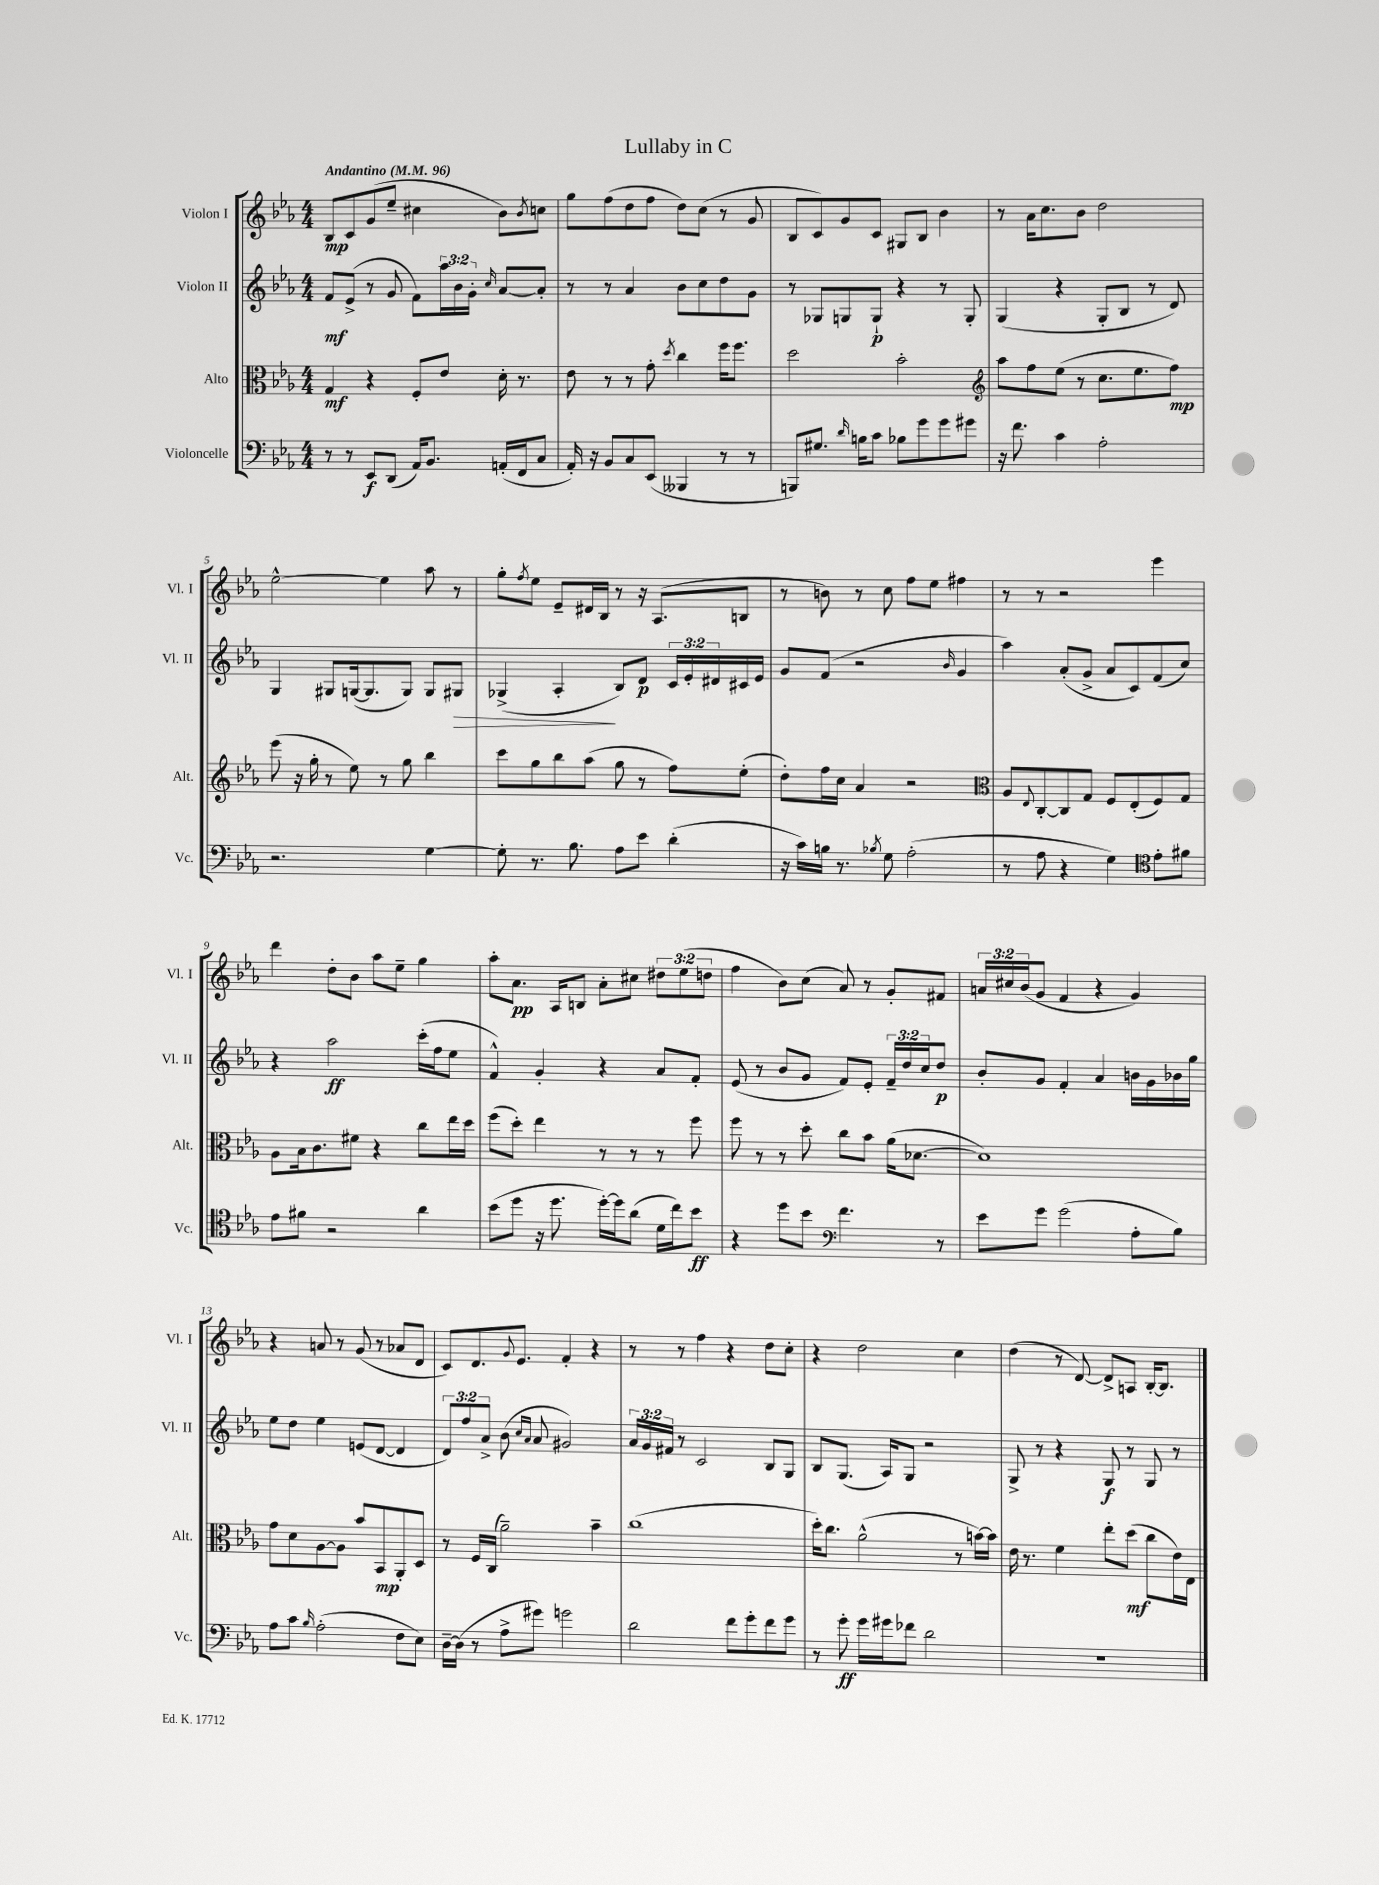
\header { title = "Lullaby in C" }
<<
\new StaffGroup <<
\new Staff = "s0" \with { instrumentName = "Violon I" shortInstrumentName = "Vl. I" } {
    \clef treble \key ees \major \numericTimeSignature \time 4/4 \override Staff.TupletNumber.text = #tuplet-number::calc-fraction-text \tempo "Andantino" 4 = 96
    bes8\mp c'8 g'8( ees''8-- cis''4 bes'8) \acciaccatura { bes'8 } c''8 |
    g''8 f''8( d''8 f''8 d''8) c''8( r8 g'8 |
    bes8 c'8) g'8 c'8 gis8 bes8 bes'4 |
    r8 aes'16 c''8. bes'8 d''2 |
    ees''2~-^ ees''4 aes''8 r8 |
    g''8-. \acciaccatura { f''8 } ees''8 ees'8-- dis'16 bes16 r8 r16 aes8.( b8 |
    r8 b'8) r8 c''8 f''8 ees''8 fis''4 |
    r8 r8 r2 ees'''4 |
    d'''4 d''8-. bes'8 aes''8 ees''8-- g''4 |
    aes''8-. aes'8.\pp aes16 b8 aes'8-. cis''8 \tuplet 3/2 { dis''8 ees''8( d''8 } |
    f''4 bes'8) c''8( aes'8) r8 g'8-. fis'8 |
    \tuplet 3/2 { a'16 cis''16 bes'16( } g'8 f'4 r4 g'4) |
    r4 a'8 r8 g'8( r8 aes'8 d'8 |
    c'8) d'8. \appoggiatura { g'8 } ees'8. f'4-. r4 |
    r8 r8 f''4 r4 d''8 c''8-. |
    r4 d''2 c''4 |
    d''4( r8 d'8~) d'8-> a8 bes16~-. bes8. \bar "|." |
}
\new Staff = "s1" \with { instrumentName = "Violon II" shortInstrumentName = "Vl. II" } {
    \clef treble \key ees \major \numericTimeSignature \time 4/4 \override Staff.TupletNumber.text = #tuplet-number::calc-fraction-text
    f'8\mf ees'8->( r8 g'8 f'8) \tuplet 3/2 { aes''16 bes'16 g'16-. } \grace { c''16 } aes'8~ aes'8-. |
    r8 r8 aes'4 bes'8 c''8 d''8 g'8 |
    r8 ges8 g8 g8-!\p r4 r8 g8-. |
    g4( r4 g8-. bes8 r8 d'8) |
    g4 gis8 g16~( g8. g8) g8 gis8\> |
    ges4->( aes4-.\! bes8) d'8\p \tuplet 3/2 { c'16 ees'16-. dis'16 } cis'16 ees'16 |
    g'8 f'8( r2 \grace { bes'16 } g'4 |
    aes''4) aes'8-.( g'8-> aes'8 c'8) f'8( c''8) |
    r4 aes''2\ff c'''16-.( f''16 ees''8 |
    f'4-^) g'4-. r4 aes'8 f'8-. |
    ees'8( r8 bes'8 g'8 f'8) ees'8-. \tuplet 3/2 { f'16-- d''16 c''16 } d''8\p |
    bes'8-. g'8 f'4-. aes'4 b'16 g'16 bes'16 g''16 |
    ees''8 d''8 ees''4 e'8( d'8~ d'4 |
    \tuplet 3/2 { d'8) f''8 aes'8-> } bes'8( \grace { c''16 aes'16 } aes'8 gis'2) |
    \tuplet 3/2 { aes'16 g'16 fis'16 } r8 c'2 bes8 g8 |
    bes8 g8.( aes16) g8 r2 |
    g8-> r8 r4 g8\f r8 g8 r8 \bar "|." |
}
\new Staff = "s2" \with { instrumentName = "Alto" shortInstrumentName = "Alt." } {
    \clef alto \key ees \major \numericTimeSignature \time 4/4
    g4\mf r4 f8-. ees'8 d'16-. r8. |
    ees'8 r8 r8 g'8-. \acciaccatura { d''8 } c''4 f''16 f''8. |
    d''2 bes'2-. |
    \clef treble aes''8 f''8 ees''8( r8 c''8. ees''8. f''8\mp) |
    ees'''8( r16 g''16-. r8 ees''8) r8 g''8 bes''4 |
    c'''8 g''8 bes''8 aes''8( g''8 r8 f''8) ees''8-.( |
    d''8-.) f''16 c''16 aes'4 r2 |
    \clef alto aes8 \appoggiatura { ees8 } c8~-. c8 g8 f8 ees8-.( f8) g8 |
    aes8 bes16 c'8. fis'8 r4 c''8 ees''16 d''16 |
    f''8( d''8-.) ees''4 r8 r8 r8 f''8 |
    f''8 r8 r8 d''8-. c''8 bes'8 aes'16( des'8.~ |
    des'1) |
    g'8 d'8 aes8~ aes8 bes'8 bes,8\mp aes,8-. d8 |
    r8 f16 c16( aes'2--) bes'4-- |
    c''1( |
    d''16-.) c''8. aes'2-^( r8 b'16~) b'16 |
    ees'16 r8. f'4 ees''8-. d''8\mf( c''8 ees'16) ees16 \bar "|." |
}
\new Staff = "s3" \with { instrumentName = "Violoncelle" shortInstrumentName = "Vc." } {
    \clef bass \key ees \major \numericTimeSignature \time 4/4
    r8 r8 ees,8\f d,8( aes,16) bes,8. a,16-.( f,16 c8 |
    aes,16-.) r16 bes,8 c8 ees,8( beses,,4 r8 r8 |
    b,,8) gis8. \grace { d'16 } b16 c'8 bes8 g'8 g'8 gis'8 |
    r16 f'8. c'4 aes2-. |
    r2. g4~ |
    g8-. r8. bes8. aes8 ees'8 d'4-.( |
    r16 c'16) b16 r8. \acciaccatura { bes8 } g8 aes2-.( |
    r8 aes8 r4 g4) \clef tenor ees'8-. fis'8 |
    ees'8 fis'8 r2 aes'4 |
    bes'8( d''8 r16 d''8. d''16~-.) d''16 aes'8( d'16 c''16) bes'8\ff |
    r4 d''8 bes'8 \clef bass f'4. r8 |
    ees'8 g'8 g'2( aes8-. bes8) |
    aes8 c'8 \grace { bes16 } aes2-.( f8 ees8) |
    d16~-- d16( r8 aes8-> gis'8) g'2 |
    d'2 f'8 g'8-. f'8 g'8 |
    r8 g'8-.\ff g'16 gis'16 fes'8 d'2 |
    R1 \bar "|." |
}
>>
>>
